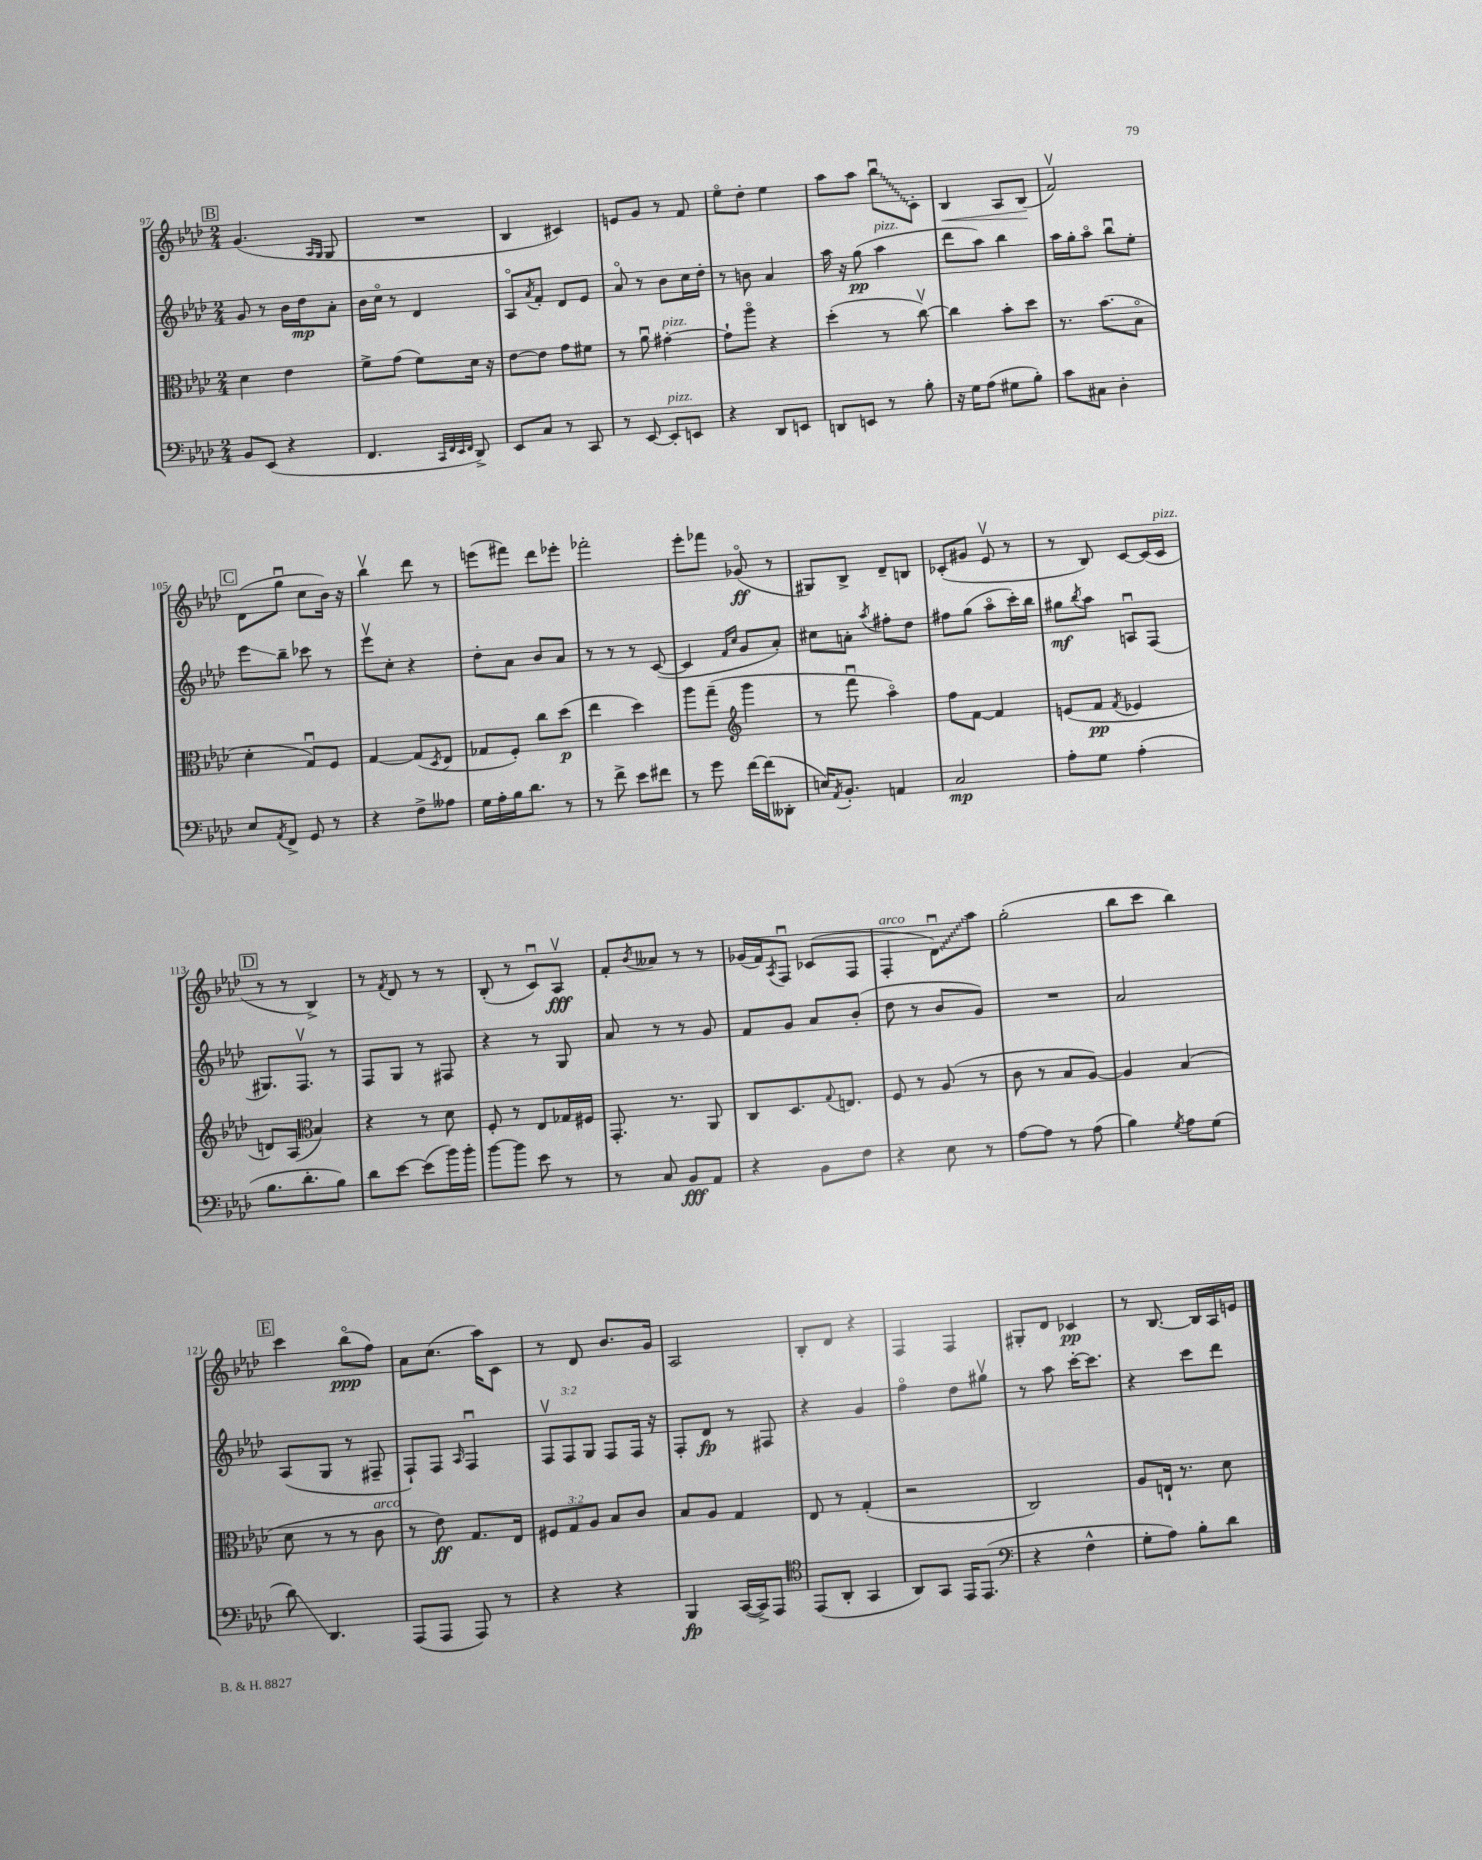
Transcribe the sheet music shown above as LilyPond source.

<<
\new StaffGroup <<
\new Staff = "s0" {
    \clef treble \key aes \major \numericTimeSignature \time 2/4
    \mark \markup { \box "B" } g'4.( \grace { aes16 g16 } g8 |
    R2 |
    bes4 cis'4) |
    e'8 g'8 r8 f'8 |
    ees''8\flageolet des''8-. ees''4 |
    aes''8 aes''8 \once \override Glissando.style = #'zigzag bes''8\downbow\glissando c'8-. |
    bes4\< aes8 bes8\!( |
    f'2\upbow) |
    \mark \markup { \box "C" } des'8( g''8\downbow c''8 bes'16) r16 |
    bes''4\upbow des'''8 r8 |
    e'''8( fis'''8) des'''8 ees'''8-. |
    fes'''2-. |
    ees'''8-. fes'''8 ges'8\flageolet\ff( r8 |
    gis8) bes8-> des'8-- b8 |
    ces'8-.( gis'8 ees'8\upbow r8 |
    r8 bes8) c'8~ c'16( c'16^\markup { \italic "pizz." } |
    \mark \markup { \box "D" } r8 r8 bes4->) |
    r8 \acciaccatura { f'8 } des'8 r8 r8 |
    bes8-.( r8 c'8\downbow) aes8\upbow\fff |
    f'8-. \acciaccatura { bes'8 } aeses'8 r8 r8 |
    ges'16( f'16) \acciaccatura { aes8 } f8\downbow ces'8( f8 |
    f4-.^\markup { \italic "arco" } \once \override Glissando.style = #'zigzag des'8\downbow\glissando) aes''8 |
    g''2-.( |
    bes''8 c'''8 bes''4) |
    \mark \markup { \box "E" } c'''4 bes''8\flageolet\ppp( f''8) |
    aes'8 c''8.( aes''16) c'8 |
    r8 des'8 bes'8. g'16 |
    aes2 |
    bes8-. des'8 r4 |
    f4 f4 |
    gis8-. des'8 ces'4\pp |
    r8 bes8.~ bes16 aes16 e'16 \bar "|." |
}
\new Staff = "s1" {
    \clef treble \key aes \major \numericTimeSignature \time 2/4 \override Staff.TupletNumber.text = #tuplet-number::calc-fraction-text
    \mark \markup { \box "B" } g'8 r8 bes'16 des''16\mp aes'8-. |
    bes'16 c''16\flageolet r8 des'4 |
    aes8\flageolet \acciaccatura { aes'8 } f'8-. des'8 ees'8 |
    aes'8\flageolet r8 bes'8 c''16 des''16-. |
    r8 b'8 aes'4 |
    aes''16 r16 g''8\pp( aes''4^\markup { \italic "pizz." } |
    des'''8 aes''8) bes''4 |
    aes''16 g''16-. aes''8\flageolet bes''8\downbow ees''8-. |
    \mark \markup { \box "C" } ees'''8\glissando bes''8-- ces'''8 r8 |
    ees'''8\upbow c''8-. r4 |
    des''8-. aes'8 bes'8 aes'8 |
    r8 r8 r8 c'8~( |
    c'4 \grace { f'16 c''16 } g'8 aes'8-.) |
    cis''8 a'8-. \acciaccatura { aes''8 } fis''8-. des''8 |
    fis''8 g''8( aes''8\flageolet c'''16-.) bes''16 |
    gis''8\mf \acciaccatura { bes''8 } aes''8 a8\downbow f8( |
    \mark \markup { \box "D" } gis8.) f8.\upbow r8 |
    f8 g8 r8 fis8 |
    r4 r8 g8 |
    aes'8 r8 r8 g'8 |
    f'8 g'8 aes'8 bes'8-.( |
    des''8 r8 bes'8 g'8) |
    R2 |
    aes'2 |
    \mark \markup { \box "E" } aes8( g8 r8 fis8-- |
    f8-!) f8 \grace { aes16 } f4\downbow |
    \tuplet 3/2 { f8\upbow f8 g8 } f8 f16 r16 |
    f8-. des'8\fp r8 fis8 |
    r4 g'4 |
    f''4\flageolet des''8 gis''8\upbow |
    r8 aes''8 c'''16~-. c'''8. |
    r4 c'''8 des'''8 \bar "|." |
}
\new Staff = "s2" {
    \clef alto \key aes \major \numericTimeSignature \time 2/4 \override Staff.TupletNumber.text = #tuplet-number::calc-fraction-text
    \mark \markup { \box "B" } des'4 ees'4 |
    f'8-> g'8( f'8) des'16 r16 |
    ees'8~ ees'8 g'8 fis'8 |
    r8 aes'8\downbow gis'4~-.^\markup { \italic "pizz." } |
    gis'8-! aes''8\flageolet r4 |
    des''4-.( r8 c''8~\upbow) |
    c''4 bes'8-. des''8 |
    r8. bes'8.( bes8\flageolet |
    \mark \markup { \box "C" } des'4-. g8\downbow) f8 |
    g4~ g8( \acciaccatura { des8 } ees8 |
    ges8 f8-.) c''8 des''8\p( |
    ees''4 des''4) |
    aes''8 g''8--( \clef treble g'''4 |
    r8 f'''8\downbow aes''4\flageolet) |
    f''8 f'8~ f'4 |
    e'8( f'8\pp \acciaccatura { f'8 } ees'4 |
    \mark \markup { \box "D" } d'8) aes8( \clef alto bes4) |
    r4 r8 des'8 |
    f8-. r8 ees8 ges16 fis16 |
    g,8.-. r8. aes,8 |
    c8 des8. \appoggiatura { g8 } e8. |
    f8 r8 aes8( r8 |
    c'8 r8 bes8 aes8~) |
    aes4 bes4( |
    \mark \markup { \box "E" } des'8 r8 r8 c'8^\markup { \italic "arco" } |
    r8 ees'8\ff) g8. ees16 |
    \tuplet 3/2 { fis8 g8 aes8 } bes8 c'8 |
    bes8 aes8 g4 |
    ees8 r8 g4-.( |
    r2 |
    c2) |
    aes8 e16-! r8. des'8 \bar "|." |
}
\new Staff = "s3" {
    \clef bass \key aes \major \numericTimeSignature \time 2/4
    \mark \markup { \box "B" } bes,8 ees,8( r4 |
    f,4. \grace { c,32 f,32 ees,32 f,32 } des,8->) |
    ees,8 c8 r8 c,8 |
    r8 ees,8~ ees,8-.^\markup { \italic "pizz." } e,8 |
    r4 des,8 e,8 |
    d,8 e,8 r8 bes8-. |
    r16 g16 aes8( gis8 bes8-.) |
    c'8 cis8 des4-. |
    \mark \markup { \box "C" } ees8 \acciaccatura { aes,8 } f,8-> g,8 r8 |
    r4 f8-> aeses8 |
    g16 aes16-. bes16 des'8. r8 |
    r8 f'8-> ees'8 fis'8 |
    r8 g'8 f'16~ f'16( deses,8-. |
    e16) \acciaccatura { aes,8 } bes,8.-. a,4 |
    c2\mp |
    aes8-. g8 aes4-.( |
    \mark \markup { \box "D" } bes8. des'8.-. bes8) |
    des'8 ees'8~ ees'8( bes'16) bes'16-. |
    bes'8~ bes'8 ees'8 r8 |
    r8 c8 bes,8\fff aes,8 |
    r4 bes,8 f8 |
    r4 ees8 r8 |
    aes8~ aes8 r8 aes8( |
    bes4) \acciaccatura { g8 } aes8 g8( |
    \mark \markup { \box "E" } des'8\glissando) des,4. |
    aes,,8( aes,,8 aes,,8) r8 |
    r4 r4 |
    bes,,4\fp c,16~( c,16->) aes,,8 |
    \clef tenor ees,8( aes,8-. g,4 |
    aes,8) g,8 ees,16 ees,8.( |
    \clef bass r4 f4-^ |
    g8-. aes8) bes8-. des'8 \bar "|." |
}
>>
>>
\layout { \context { \Score currentBarNumber = #97 } }
